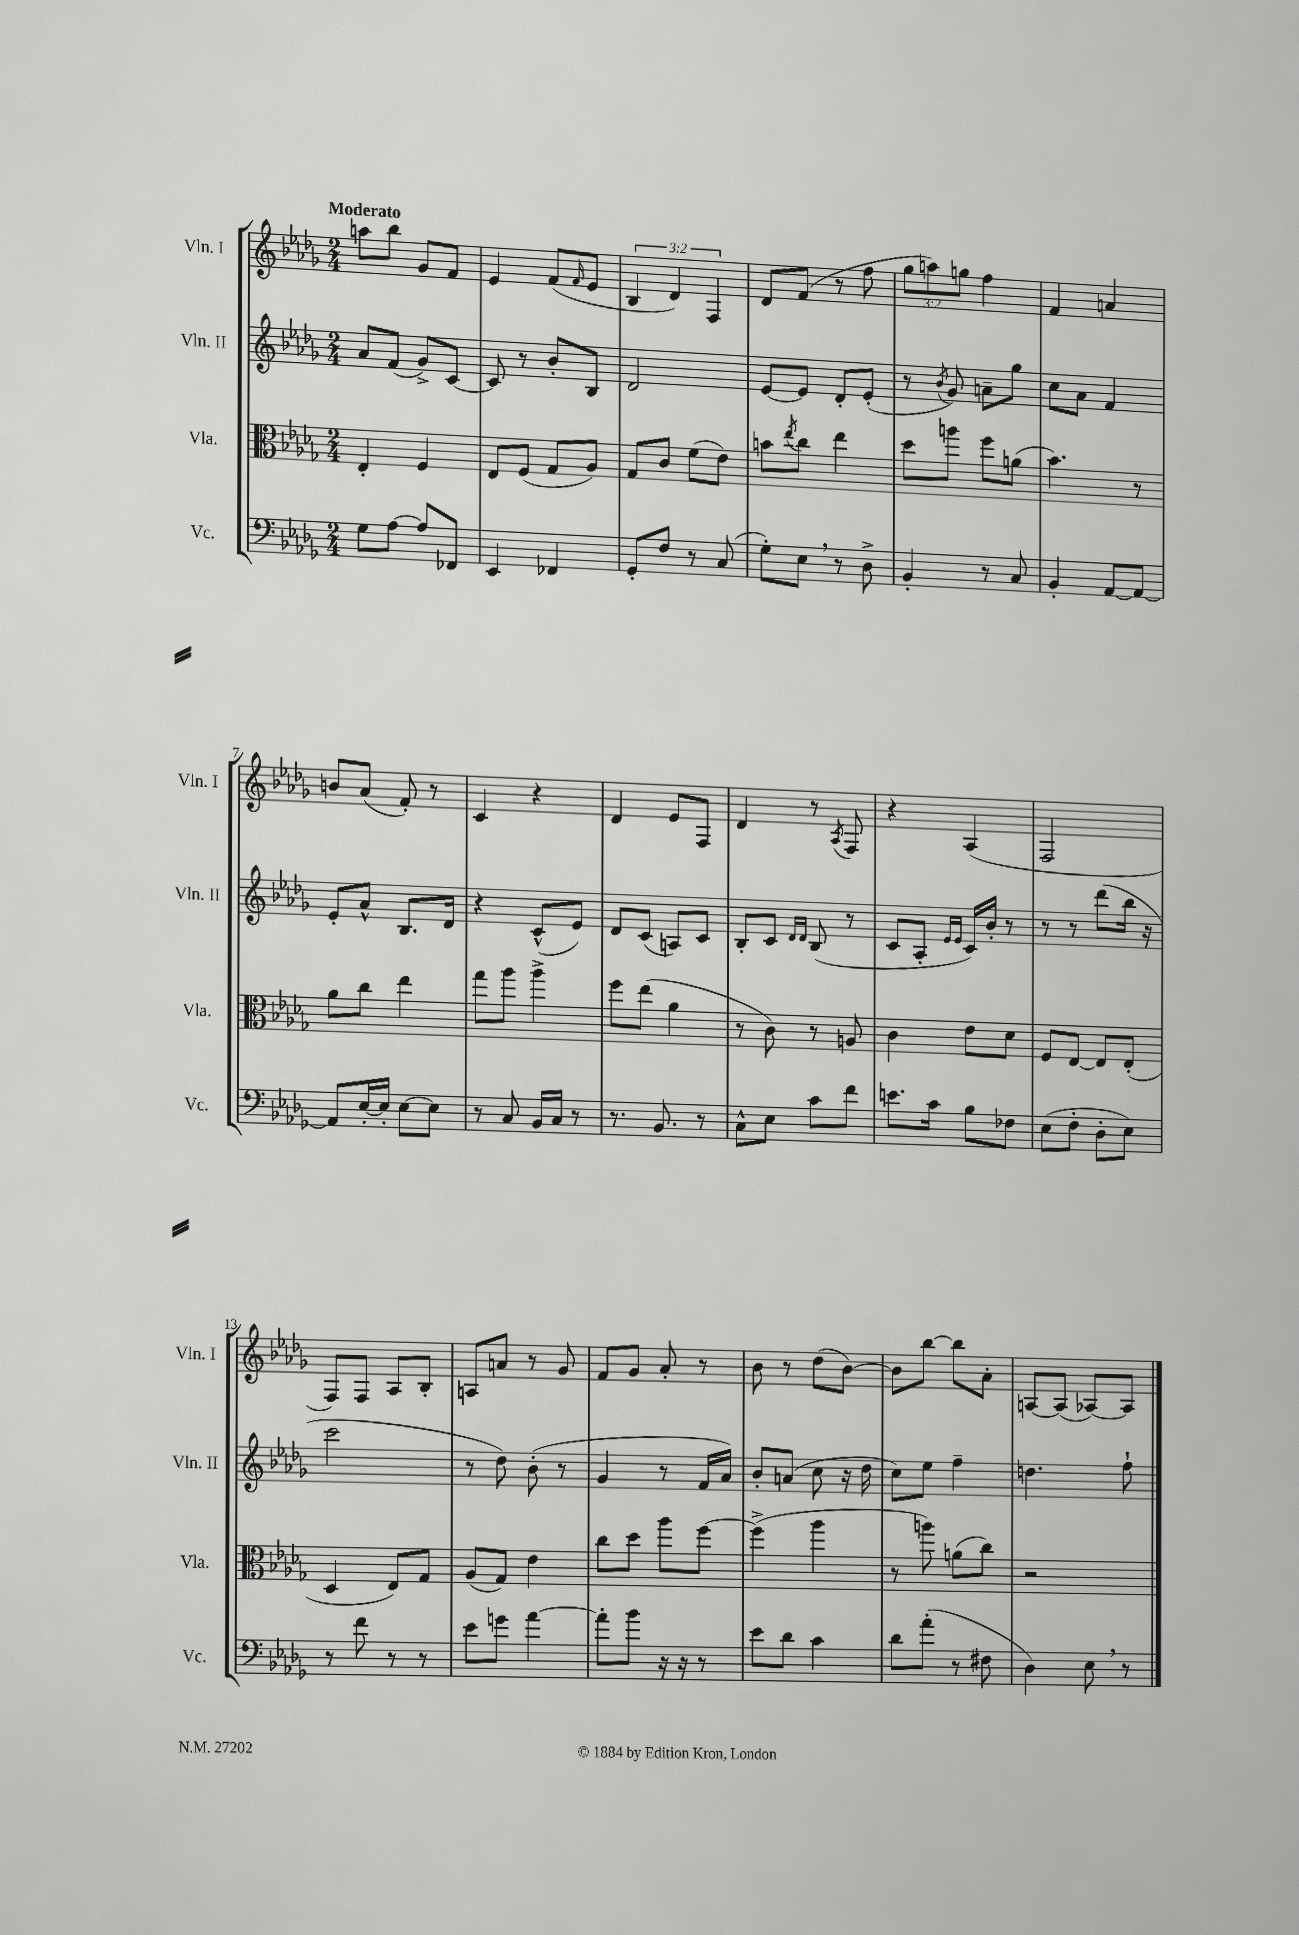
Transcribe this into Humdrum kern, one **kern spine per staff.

**kern	**kern	**kern	**kern
*staff4	*staff3	*staff2	*staff1
*clefF4	*clefC3	*clefG2	*clefG2
*k[b-e-a-d-g-]	*k[b-e-a-d-g-]	*k[b-e-a-d-g-]	*k[b-e-a-d-g-]
*M2/4	*M2/4	*M2/4	*M2/4
8G-	4E-'	8a-	8aa
[8A-	.	(8f	8bb-
8A-]	4F	8g-^)	8g-
8FF-	.	[8c	8f
=	=	=	=
4EE-	8E-	8c]	4e-
.	(8F	8r	.
4FF-	8G-	8b-'	(8f
.	.	.	16qqf
.	8A-)	8B-	8e-
=	=	=	=
8GG-'	8G-	2d-	6B-
8F	8c	.	.
.	.	.	6d-)
8r	(8f	.	.
.	.	.	6F
(8C	8e-)	.	.
=	=	=	=
8G-')	8b	[8e-	8d-
.	8qee-	.	.
8E-	8cc	8e-]	(8f
8r	4ee-	8d-'	8r
8D-^	.	(8e-'	8ff
=	=	=	=
4BB-'	8dd-	8r	12gg-
.	.	.	12aa)
.	.	8qb-	.
.	8aa	8g-)	.
.	.	.	12gg
8r	8ff	8a~	4ff
8C	(8a	8gg-	.
=	=	=	=
4BB-'	4.b-)	8cc	4f
.	.	8a-	.
[8AA-	.	4f	4a
8AA-_	8r	.	.
=	=	=	=
8AA-]	8a-	8e-'	8b
[16E-'	8cc	8a-^^	(8a-
16E-']	.	.	.
[8E-	4ee-	8.B-	8f')
8E-]	.	.	8r
.	.	16d-	.
=	=	=	=
8r	8gg-	4r	4c
8C	8aa-	.	.
16BB-	4aa-^	(8c^^	4r
16C	.	.	.
8r	.	8e-)	.
=	=	=	=
8.r	8ff	8d-	4d-
.	(8ee-	(8c	.
8.BB-	.	.	.
.	4a-	8A)	8e-
8r	.	8c	8F
=	=	=	=
8C^^	8r	8B-'	4d-
8E-	8c)	8c	.
.	.	16qqd-	.
.	.	16qqd-	.
8c	8r	(8B-	8r
.	.	.	8qA-
8f	8A	8r	8F
=	=	=	=
8.e	4c	8c	4r
.	.	8A-'	.
16c	.	.	.
.	.	16qqe-	.
.	.	16qqe-	.
8B-	8e-	16c)	(4A-
.	.	16b-'	.
8F-	8d-	8r	.
=	=	=	=
(8E-	8F	8r	2F
8F'	[8E-	8r	.
8D-'	8E-]	(8ddd-	.
8E-)	(8E-'	16bb-	.
.	.	16r	.
=	=	=	=
8r	4D-	2ccc	8F)
8f	.	.	8F
8r	8E-)	.	8A-
8r	8G-	.	8B-'
=	=	=	=
8e-	(8A-	8r	8A
8g	8G-)	8dd-)	8a
[4a-	4e-	(8b-'	8r
.	.	8r	8g-
=	=	=	=
8a-']	8cc	4g-	8f
8b-	8dd-	.	8g-
16r	8aa-	8r	8a-'
16r	.	.	.
8r	[8ff	16f	8r
.	.	16a-)	.
=	=	=	=
8e-	(4ff^]	8b-'	8b-
8d-	.	(8a	8r
4c	4aa-	8cc	(8dd-
.	.	16r	[8b-)
.	.	16dd-	.
=	=	=	=
8d-	8r	8cc)	8b-]
(8a-'	8aa)	8ee-	[8bb-
8r	(8a	4ff~	8bb-]
8F#	8cc)	.	8a-'
=	=	=	=
4D-)	2r	4.dd	[8A
.	.	.	(8A]
8E-	.	.	[8A-)
8r	.	8ff`	8A-]
==	==	==	==
*-	*-	*-	*-
